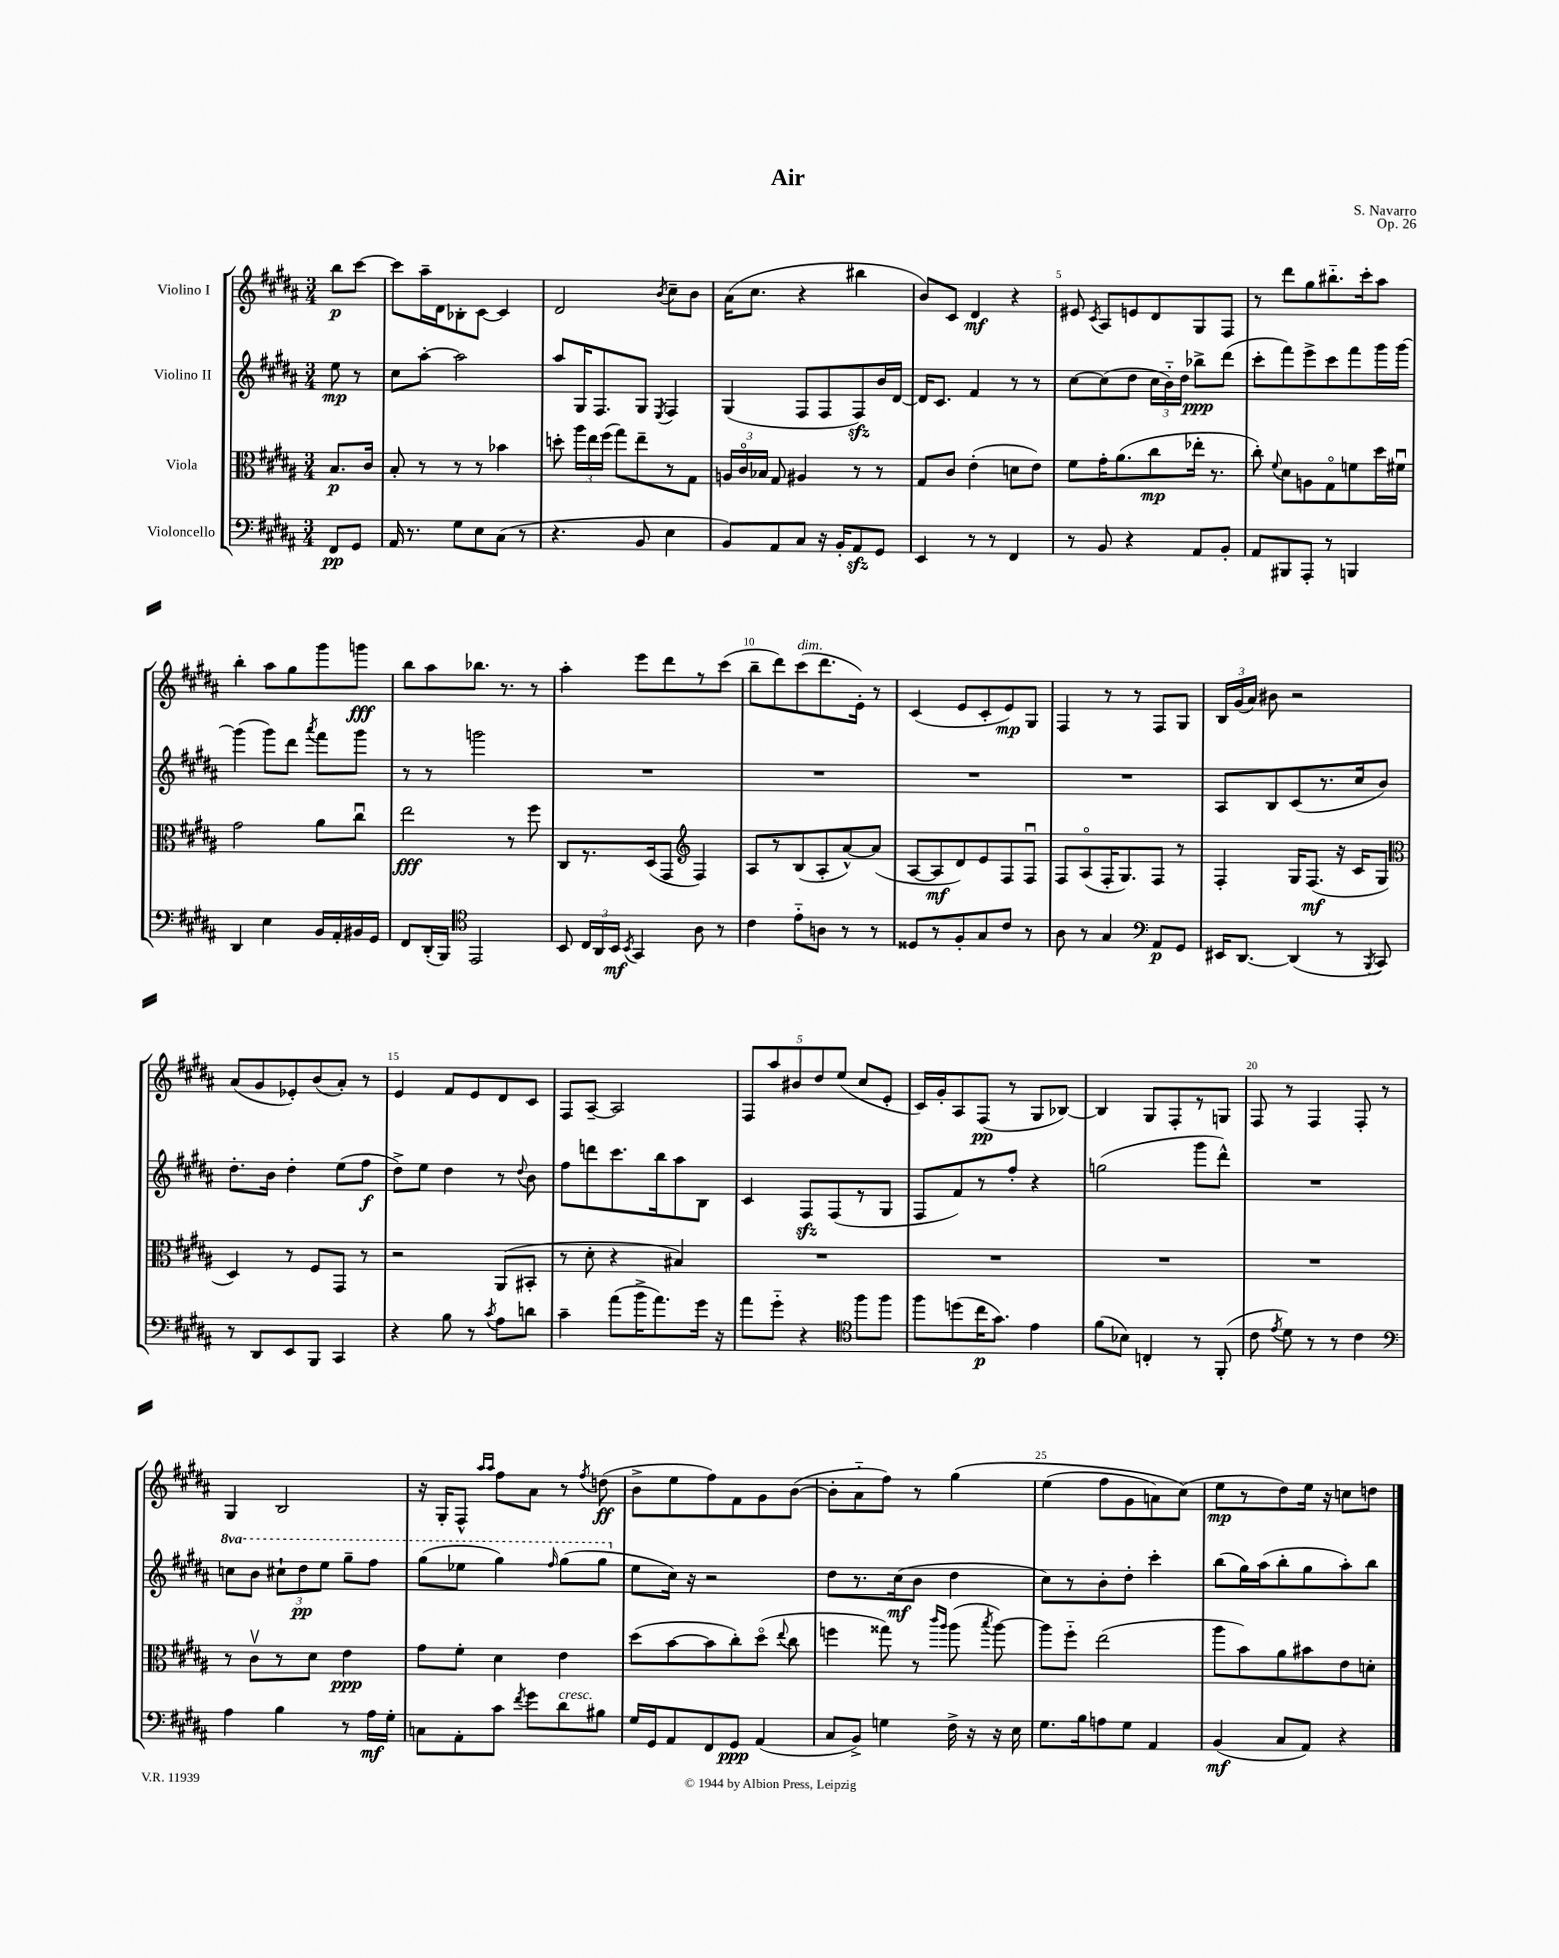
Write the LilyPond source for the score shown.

\header { title = "Air" composer = "S. Navarro" opus = "Op. 26" }
<<
\new StaffGroup <<
\new Staff = "s0" \with { instrumentName = "Violino I" } {
    \clef treble \key b \major \numericTimeSignature \time 3/4 \partial 4
    \autoBeamOff b''8[\p cis'''8]~ |
    cis'''8[ ais''16-- dis'16 bes8-. cis'8]~ cis'4 |
    dis'2 \acciaccatura { b'8 } cis''8[-- b'8] |
    ais'16[( cis''8.] r4 bis''4 |
    b'8[) cis'8] dis'4\mf r4 |
    eis'8 \acciaccatura { cis'8 } ais8[ e'8 dis'8 gis8 fis8] |
    r8 dis'''8[ gis''8 bis''8.-_ cis'''16-. ais''8] |
    b''4-. ais''8[ gis''8 gis'''8 g'''8]\fff |
    b''8[ ais''8 bes''8.] r8. r8 |
    ais''4-. e'''8[ dis'''8 r8 cis'''8]( |
    b''8[-- dis'''8) cis'''8^\markup { \italic "dim." }( dis'''8. e'16]-.) r8 |
    cis'4( e'8[ cis'8-. e'8\mp) gis8] |
    fis4 r8 r8 fis8[ gis8] |
    \tuplet 3/2 { b16[ gis'16( ais'16]) } bis'8 r2 |
    ais'8[( gis'8 ees'8-.) b'8( ais'8]-.) r8 |
    e'4 fis'8[ e'8 dis'8 cis'8] |
    fis8[ ais8]~-- ais2 |
    \tuplet 5/4 { fis8[ ais''8 bis'8 dis''8 e''8]( } cis''8[ e'8]-. |
    cis'16[) gis'16-. ais8 fis8]\pp( r8 gis8[ bes8]~) |
    bes4 gis8[ fis8-. r8 g8] |
    fis8 r8 fis4 fis8-. r8 |
    gis4 b2 |
    r16 gis16[-. fis8]-^ \grace { ais''16[ ais''16] } fis''8[ ais'8] r8 \acciaccatura { fis''8 } d''8\ff( |
    b'8[-> e''8 fis''8) fis'8 gis'8 b'8]~( |
    b'8[-. ais'8-_ fis''8]) r8 gis''4\( |
    e''4( fis''8[ gis'8 a'8) cis''8](\) |
    e''8[\mp r8 dis''8) e''16] r16 c''8[ d''8] \bar "|." |
}
\new Staff = "s1" \with { instrumentName = "Violino II" } {
    \clef treble \key b \major \numericTimeSignature \time 3/4 \set Staff.ottavationMarkups = #ottavation-simple-ordinals \partial 4
    \autoBeamOff e''8\mp r8 |
    cis''8[ ais''8]~-. ais''2 |
    ais''8[ gis16 fis8. gis8] \acciaccatura { e8 } fis4 |
    gis4( fis8[ fis8 fis8\sfz) b'16 dis'16]~ |
    dis'16[ cis'8.] fis'4 r8 r8 |
    cis''8[~ cis''8( dis''8] \tuplet 3/2 { cis''16[ b'16-_) dis''16] } bes''8[->\ppp dis'''8]( |
    cis'''8[-. fis'''8) e'''8-> cis'''8 fis'''8 gis'''16 gis'''16]~ |
    gis'''4( gis'''8[) dis'''8] \acciaccatura { ais'''8 } fis'''8[ gis'''8] |
    r8 r8 g'''2 |
    R2. |
    R2. |
    R2. |
    R2. |
    ais8[ b8 cis'8( r8. cis''16 b'8]) |
    dis''8.[-. b'16] dis''4-. e''8[( fis''8]\f |
    dis''8[->) e''8] dis''4 r8 \appoggiatura { dis''8 } b'8 |
    fis''8[ d'''8 cis'''8. b''16 ais''8 b8] |
    cis'4 fis8[\sfz fis8( r8 gis8] |
    fis8[ fis'8) r8 fis''8]-. r4 |
    g''2( gis'''8[ dis'''8]-^) |
    R2. |
    \ottava #1 c'''8[ b''8] \tuplet 3/2 { cis'''8[-! dis'''8\pp e'''8] } gis'''8[-- fis'''8] |
    gis'''8[( ees'''8] gis'''4) \grace { fis'''16 } gis'''8[( gis'''8] \ottava #0 |
    e''8[ cis''16]) r16 r2 |
    dis''8[ r8. cis''16\mf( b'8] dis''4 |
    cis''8[) r8 b'8-. dis''8]-. cis'''4-. |
    b''8[( gis''16) ais''16( b''8-. gis''8 ais''8-.) b''8] \bar "|." |
}
\new Staff = "s2" \with { instrumentName = "Viola" } {
    \clef alto \key b \major \numericTimeSignature \time 3/4 \partial 4
    \autoBeamOff b8.[\p cis'16] |
    b8-. r8 r8 r8 bes'4 |
    d''8-. \tuplet 3/2 { ais''16[ e''16 fis''16]( } gis''8[) e''8-- r8 gis8] |
    \tuplet 3/2 { a16[ cis'16\flageolet bes16] } gis8 ais4 r8 r8 |
    gis8[ cis'8] e'4-.( d'8[ e'8]) |
    fis'8[ gis'16-. ais'8.( cis''8\mp ees''16]-. r8. |
    cis''8-.) \appoggiatura { fis'8 } dis'8[ a8 gis8\flageolet f'8 dis''16 fis'16]\downbow |
    gis'2 ais'8[ cis''8]\downbow |
    e''2\fff r8 fis''8 |
    cis8[ r8. dis16( gis,8] \clef treble fis4) |
    ais8[ r8 b8( ais8-. ais'8~-^) ais'8]( |
    ais8[~ ais8\mf dis'8) e'8 fis8 fis8]\downbow |
    fis8[ ais8\flageolet( fis16-. gis8.) fis8] r8 |
    fis4-. gis16[ fis8.]\mf( r16 cis'16[ gis8] |
    \clef alto dis4) r8 fis8[ gis,8] r8 |
    r2 ais,8[( bis,8]-. |
    r8 dis'8-. r4 bis4) |
    R2. |
    R2. |
    R2. |
    R2. |
    r8 cis'8[\upbow r8 dis'8] e'4\ppp |
    gis'8[ fis'8]-. dis'4 e'4 |
    dis''8[( b'8~ b'8 cis''8-.) dis''8]\flageolet( \appoggiatura { e''8 } cis''8 |
    f''4 gisis''8) r8 \grace { cis'''16[ ais''16] } ais''8( \acciaccatura { b''8 } ais''8~) |
    ais''8[ fis''8]-_ e''2( |
    ais''8[ b'8) ais'8 bis'8 e'8 d'8]-. \bar "|." |
}
\new Staff = "s3" \with { instrumentName = "Violoncello" } {
    \clef bass \key b \major \numericTimeSignature \time 3/4 \partial 4
    \autoBeamOff fis,8[\pp gis,8] |
    ais,16 r8. gis8[ e8 cis8]( r8 |
    r4. b,8 e4 |
    b,8[) ais,8 cis8] r16 b,16[-. ais,8\sfz gis,8] |
    e,4 r8 r8 fis,4 |
    r8 b,8 r4 ais,8[ b,8]-. |
    ais,8[ bis,,8 ais,,8]-. r8 b,,4 |
    dis,4 e4 b,16[ ais,16-. bis,16 gis,16] |
    fis,8[ dis,16-.( b,,16]) \clef tenor e,2 |
    b,8 \tuplet 3/2 { cis16[ ais,16 b,16]\mf } \acciaccatura { b,8 } gis,4 ais8 r8 |
    cis'4 e'8[-_ a8] r8 r8 |
    disis8[ r8 fis8-. gis8 cis'8] r8 |
    ais8 r8 gis4 \clef bass ais,8[\p gis,8] |
    eis,16[ dis,8.]~ dis,4( r8 \acciaccatura { b,,8 } cis,8) |
    r8 dis,8[ e,8 b,,8] cis,4 |
    r4 b8 r8 \acciaccatura { cis'8 } ais8[ d'8] |
    cis'4-- ais'8[( b'16-> ais'8.) gis'16] r16 |
    ais'8[ gis'8]-_ r4 \clef tenor fis''8[ fis''8] |
    fis''8[ d''8( cis''16\p gis'8.]) e'4 |
    fis'8[( bes8]) c4-. r8 fis,8-.( |
    cis'8 \acciaccatura { e'8 } dis'8) r8 r8 cis'4 |
    \clef bass ais4 b4 r8 ais16[\mf gis16]-. |
    c8[ ais,8-. cis'8] \acciaccatura { fis'8 } gis'8[ dis'8^\markup { \italic "cresc." } bis8] |
    gis16[ gis,16 ais,8 fis,8 gis,8]\ppp ais,4( |
    cis8[ b,8]->) g4 fis16-> r16 r16 e16 |
    gis8.[ b16 a8 gis8] ais,4 |
    b,4\mf( cis8[ ais,8]) r4 \bar "|." |
}
>>
>>
\layout { \context { \Score \override BarNumber.break-visibility = ##(#f #t #t) barNumberVisibility = #(every-nth-bar-number-visible 5) } }
